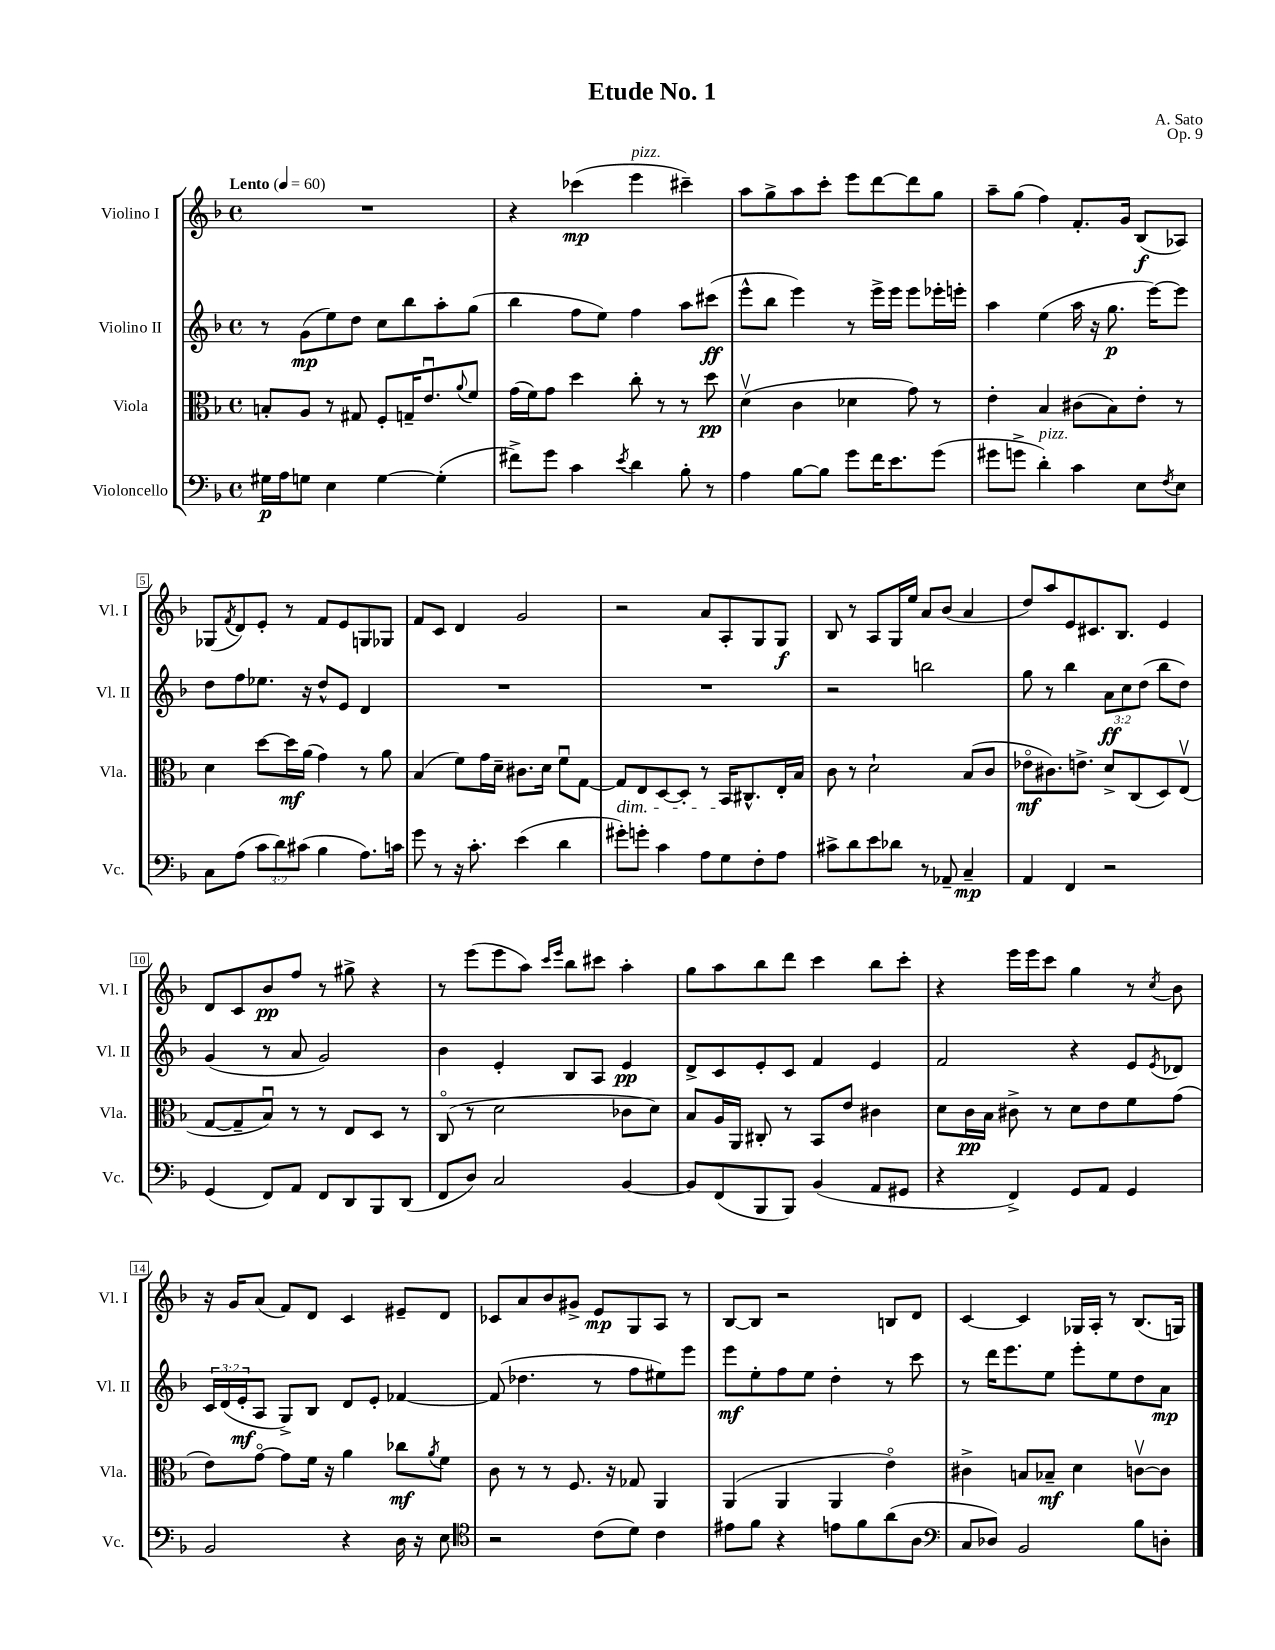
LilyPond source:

\header { title = "Etude No. 1" composer = "A. Sato" opus = "Op. 9" }
<<
\new StaffGroup <<
\new Staff = "s0" \with { instrumentName = "Violino I" shortInstrumentName = "Vl. I" } {
    \clef treble \key f \major \defaultTimeSignature \time 4/4 \tempo "Lento" 4 = 60
    R1 |
    r4 ces'''4\mp( e'''4^\markup { \italic "pizz." } cis'''4--) |
    a''8 g''8-> a''8 c'''8-. e'''8 d'''8~ d'''8 g''8 |
    a''8-- g''8( f''4) f'8.-. g'16 bes8\f( aes8) |
    ges8( \acciaccatura { f'8 } d'8) e'8-. r8 f'8 e'8 g8 ges8 |
    f'8 c'8 d'4 g'2 |
    r2 a'8 a8-. g8 g8\f |
    bes8 r8 a8 g16 e''16 a'8 bes'8( a'4 |
    d''8) a''8 e'8 cis'8. bes8. e'4 |
    d'8 c'8 bes'8\pp f''8 r8 gis''8-> r4 |
    r8 e'''8( e'''8 a''8) \grace { c'''16 e'''16 } bes''8 cis'''8 a''4-. |
    g''8 a''8 bes''8 d'''8 c'''4 bes''8 c'''8-. |
    r4 e'''16 e'''16 c'''8 g''4 r8 \acciaccatura { c''8 } bes'8 |
    r16 g'16 a'8( f'8) d'8 c'4 eis'8-- d'8 |
    ces'8 a'8 bes'8 gis'8-> e'8\mp g8 a8 r8 |
    bes8~ bes8 r2 b8 d'8 |
    c'4~ c'4 ges16 a16-. r8 bes8.( g16) \bar "|." |
}
\new Staff = "s1" \with { instrumentName = "Violino II" shortInstrumentName = "Vl. II" } {
    \clef treble \key f \major \defaultTimeSignature \time 4/4 \override Staff.TupletNumber.text = #tuplet-number::calc-fraction-text
    r8 g'8\mp( e''8) d''8 c''8 bes''8 a''8-. g''8( |
    bes''4 f''8 e''8) f''4 a''8 cis'''8\ff( |
    e'''8-^ bes''8 e'''4) r8 e'''16-> e'''16 e'''8 ees'''16-. e'''16-. |
    a''4 e''4( a''16 r16 g''8.\p e'''16~) e'''8 |
    d''8 f''8 ees''8. r16 d''8-^ e'8 d'4 |
    R1 |
    R1 |
    r2 b''2 |
    g''8 r8 bes''4 \tuplet 3/2 { a'8\ff c''8 d''8( } bes''8 d''8) |
    g'4( r8 a'8 g'2) |
    bes'4 e'4-. bes8 a8 e'4\pp |
    d'8-> c'8 e'8-. c'8 f'4 e'4 |
    f'2 r4 e'8 \acciaccatura { e'8 } des'8 |
    \tuplet 3/2 { c'16 d'16( e'16-.\mf } a8 g8->) bes8 d'8 e'8-. fes'4~ |
    fes'8( des''4. r8 f''8 eis''8) e'''8 |
    e'''8\mf e''8-. f''8 e''8 d''4-. r8 c'''8 |
    r8 d'''16 e'''8. e''8 e'''8-. e''8 d''8 a'8\mp \bar "|." |
}
\new Staff = "s2" \with { instrumentName = "Viola" shortInstrumentName = "Vla." } {
    \clef alto \key f \major \defaultTimeSignature \time 4/4
    b8-. a8 r8 gis8 f8-. g16-- e'8.\downbow \appoggiatura { a'8 } f'8 |
    g'16( f'16) g'8 d''4 c''8-. r8 r8 d''8\pp |
    d'4\upbow( c'4 des'4 g'8) r8 |
    e'4-. bes4 cis'8( bes8) e'8-. r8 |
    d'4 d''8~ d''16\mf a'16( g'4) r8 a'8 |
    bes4( f'8) g'16 d'16-- cis'8. d'16 f'8\downbow g8~ |
    g8\dim e8 d8~ d8-. r8 bes,16\! cis8.-^ e16-. bes16 |
    c'8 r8 d'2-! bes8( c'8 |
    ees'8\flageolet\mf cis'8.) e'8.-> d'8-> c8( d8) e8\upbow( |
    g8~ g8-- bes8\downbow) r8 r8 e8 d8 r8 |
    c8\flageolet( r8 d'2 ces'8 d'8) |
    bes8 a16 a,16 cis8-. r8 bes,8 e'8 cis'4 |
    d'8 c'16\pp bes16 cis'8-> r8 d'8 e'8 f'8 g'8( |
    e'8) g'8~\flageolet g'8 f'16 r16 a'4 ces''8\mf \acciaccatura { a'8 } f'8 |
    c'8 r8 r8 f8. r16 ges8 a,4 |
    a,4( a,4 a,4 e'4\flageolet) |
    cis'4-> b8 bes8--\mf d'4 c'8~\upbow c'8 \bar "|." |
}
\new Staff = "s3" \with { instrumentName = "Violoncello" shortInstrumentName = "Vc." } {
    \clef bass \key f \major \defaultTimeSignature \time 4/4 \override Staff.TupletNumber.text = #tuplet-number::calc-fraction-text
    gis16\p a16 g8 e4 g4~ g4-.( |
    fis'8->) g'8 c'4 \acciaccatura { e'8 } d'4 bes8-. r8 |
    a4 bes8~ bes8 g'8 f'16 e'8. g'8( |
    gis'8 g'8-> d'4-.^\markup { \italic "pizz." }) c'4 e8 \acciaccatura { f8 } e8 |
    c8 a8( \tuplet 3/2 { c'8 d'8) cis'8( } bes4 a8.) c'16 |
    g'8 r8 r16 c'8.-. e'4( d'4 |
    gis'8-.) g'8-. c'4 a8 g8 f8-. a8 |
    cis'8-> d'8 e'8 des'8 r8 aes,8-- c4--\mp |
    a,4 f,4 r2 |
    g,4( f,8) a,8 f,8 d,8 bes,,8 d,8( |
    f,8 d8) c2 bes,4~ |
    bes,8 f,8( bes,,8 bes,,8) bes,4( a,8 gis,8 |
    r4 f,4->) g,8 a,8 g,4 |
    bes,2 r4 d16 r16 e8 |
    \clef tenor r2 c'8( d'8) c'4 |
    eis'8 f'8 r4 e'8 f'8 a'8( a8 |
    \clef bass c8 des8) bes,2 bes8 d8-. \bar "|." |
}
>>
>>
\layout { \context { \Score \override BarNumber.stencil = #(make-stencil-boxer 0.1 0.3 ly:text-interface::print) } }
